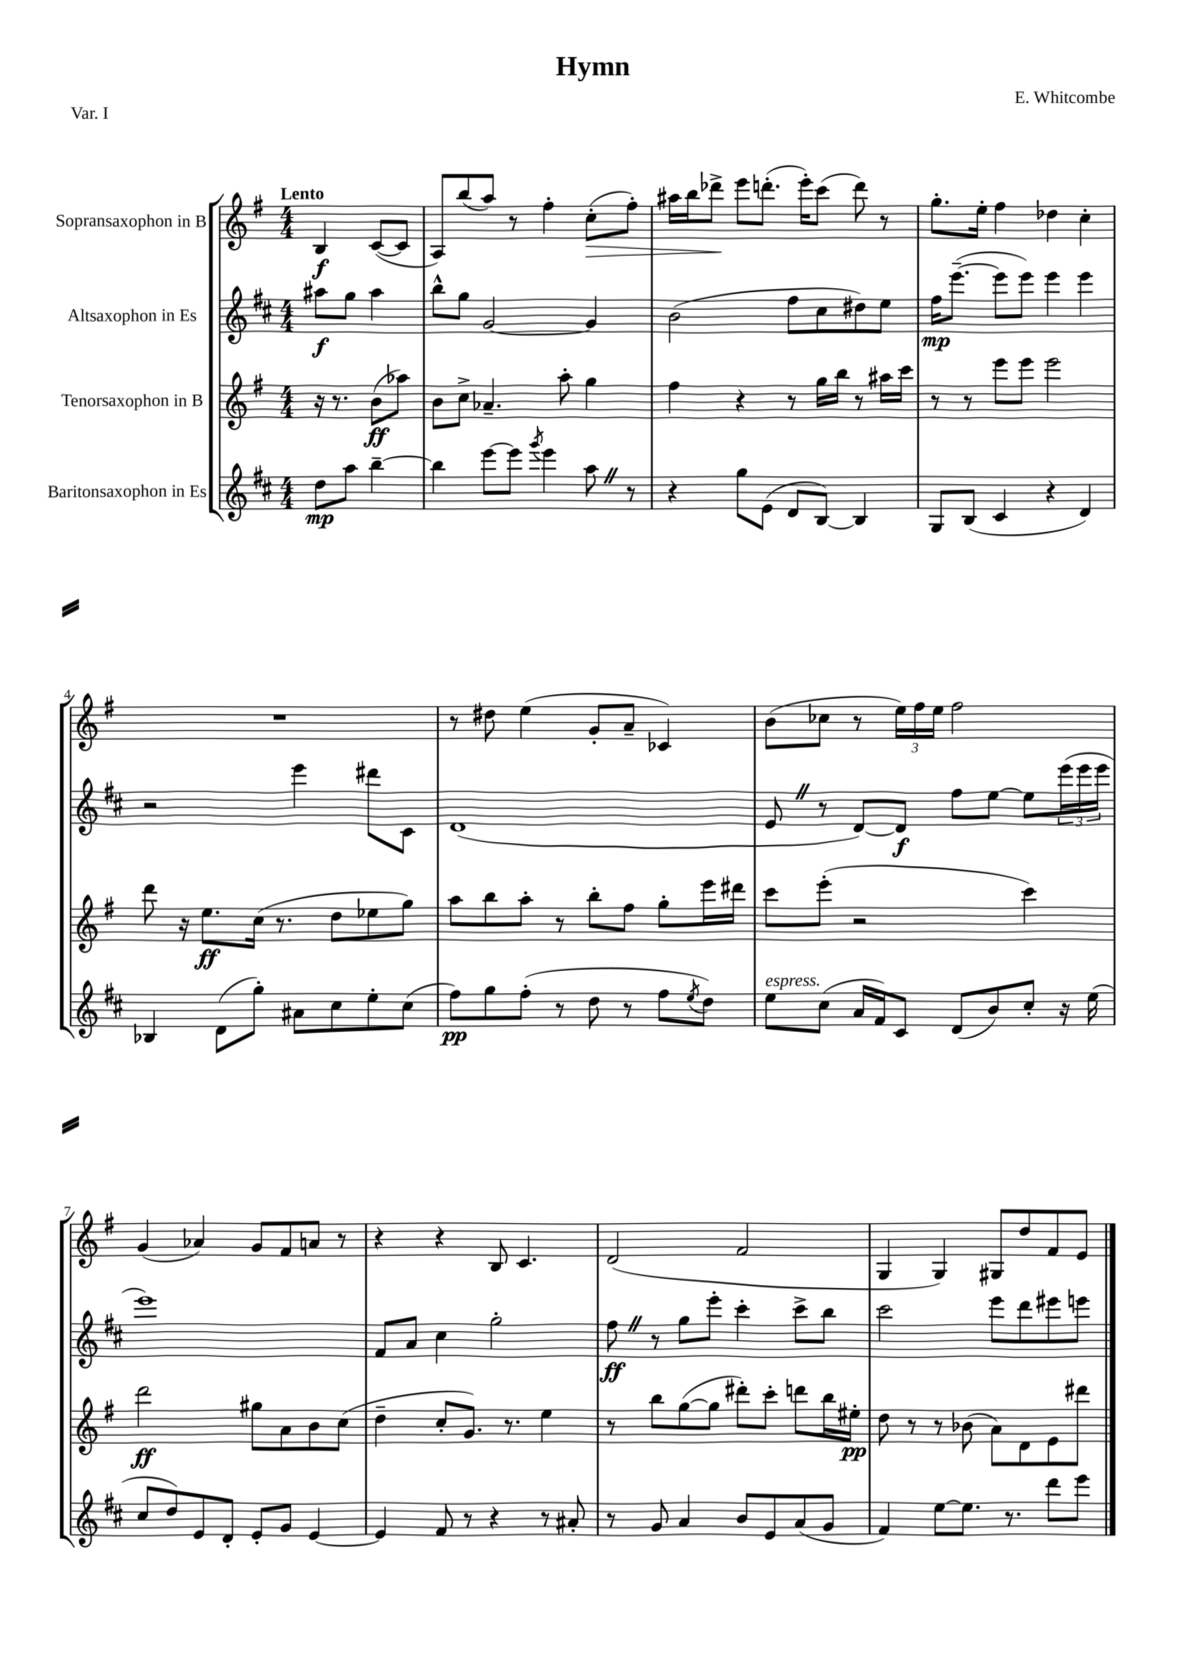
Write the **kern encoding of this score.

**kern	**dynam	**kern	**dynam	**kern	**dynam	**kern	**dynam
*part4	*part4	*part3	*part3	*part2	*part2	*part1	*part1
*staff4	*staff4	*staff3	*staff3	*staff2	*staff2	*staff1	*staff1
*I"Baritonsaxophon in Es	*	*I"Tenorsaxophon in B	*	*I"Altsaxophon in Es	*	*I"Sopransaxophon in B	*
*clefG2	*	*clefG2	*	*clefG2	*	*clefG2	*
*k[f#c#]	*	*k[f#]	*	*k[f#c#]	*	*k[f#]	*
*M4/4	*	*M4/4	*	*M4/4	*	*M4/4	*
=	=	=	=	=	=	=	=
!	!	!	!	!	!	!LO:TX:a:B:t=Lento	!
8dd\L	mp	16r	.	8aa#X\L	f	4B/	f
.	.	8.r	.	.	.	.	.
8aa\J	.	.	.	8gg\J	.	.	.
[4bb~\	.	(8b\L	ff	4aa#\	.	([8c/L	.
.	.	8aa-X\J)	.	.	.	8c/J]	.
=1	=1	=1	=1	=1	=1	=1	=1
4bb\]	.	8b\L	.	8bb^^\L	.	8A/L)	.
.	.	8cc^\J	.	8gg\J	.	(8bb/	.
[8eee\L	.	4.a-X~/	.	[2g/	.	8aa/J)	.
8eee\J]	.	.	.	.	.	8r	.
8qggg/	.	.	.	.	.	.	.
4eee\	.	.	.	.	.	4ff#'\	.
.	.	8aa'\	.	.	.	.	.
!	!	!	!	!	!	!	!LO:HP:b
8aaZ\	.	4gg\	.	4g/]	.	(8cc'\L	>
8r	.	.	.	.	.	8ff#'\J)	.
=2	=2	=2	=2	=2	=2	=2	=2
4r	.	4ff#\	.	(2b\	.	16aa#X\LL	.
.	.	.	.	.	.	16bb\J	.
.	.	.	.	.	.	8ddd-X^\J	.
8gg\L	.	4r	.	.	.	8eee\L	]
(8e\J	.	.	.	.	.	(8.dddn'\J	.
8d/L	.	8r	.	8ff#\L	.	.	.
.	.	.	.	.	.	16eee'\KL)	.
[8B/J)	.	16gg\LL	.	8cc#\	.	(8ccc\J	.
.	.	16bb\JJ	.	.	.	.	.
4B/]	.	8r	.	8dd#X\)	.	8ddd\)	.
.	.	16aa#X\LL	.	8ee\J	.	8r	.
.	.	16ccc\JJ	.	.	.	.	.
=3	=3	=3	=3	=3	=3	=3	=3
8G/L	.	8r	.	16ff#\KL	mp	8.gg'\L	.
.	.	.	.	([8.eee~\J	.	.	.
(8B/J	.	8r	.	.	.	.	.
.	.	.	.	.	.	16ee'\Jk	.
4c#/	.	8eee\L	.	8eee\L]	.	4ff#\	.
.	.	8eee\J	.	8eee\J)	.	.	.
4r	.	2eee\	.	4eee\	.	4dd-X\	.
4d/)	.	.	.	4eee\	.	4cc'\	.
!!LO:LB:g=z
=4	=4	=4	=4	=4	=4	=4	=4
4B-X/	.	8ddd\	.	2r	.	1r	.
.	.	16r	.	.	.	.	.
.	.	8.ee\L	ff	.	.	.	.
(8d\L	.	.	.	.	.	.	.
8gg'\J)	.	(16cc\Jk	.	.	.	.	.
.	.	8.r	.	.	.	.	.
8a#X\L	.	.	.	4eee\	.	.	.
8cc#\	.	8dd\L	.	.	.	.	.
8ee'\	.	8ee-X\	.	8ddd#X\L	.	.	.
(8cc#\J	.	8gg\J)	.	8c#\J	.	.	.
=5	=5	=5	=5	=5	=5	=5	=5
8ff#\L)	pp	8aa\L	.	(1d	.	8r	.
8gg\	.	8bb\	.	.	.	8dd#X\	.
(8ff#'\J	.	8aa'\J	.	.	.	(4ee\	.
8r	.	8r	.	.	.	.	.
8dd\	.	8bb'\L	.	.	.	8g'/L	.
8r	.	8ff#\J	.	.	.	8a~/J	.
8ff#\L	.	8gg'\L	.	.	.	4c-X/)	.
8qee/	.	.	.	.	.	.	.
8dd\J)	.	16eee\L	.	.	.	.	.
.	.	16ddd#X\JJ	.	.	.	.	.
=6	=6	=6	=6	=6	=6	=6	=6
!LO:TX:a:i:t=espress.	!	!	!	!	!	!	!
8ee\L	.	8ccc\L	.	8eZ/	.	(8b\L	.
(8cc#\J	.	(8eee'\J	.	8r	.	8cc-X\J	.
16a/LL	.	2r	.	[8d/L)	.	8r	.
16f#/J)	.	.	.	.	.	.	.
8c#/J	.	.	.	8d/J]	f	24ee\LL)	.
.	.	.	.	.	.	24ff#\	.
.	.	.	.	.	.	24ee\JJ	.
(8d/L	.	.	.	8ff#\L	.	2ff#\	.
8b/)	.	.	.	[8ee\J	.	.	.
8cc#'/J	.	4ccc\)	.	8ee\L]	.	.	.
16r	.	.	.	(24eee\L	.	.	.
.	.	.	.	24eee\	.	.	.
(16ee\	.	.	.	.	.	.	.
.	.	.	.	24eee\JJ	.	.	.
!!LO:LB:g=z
=7	=7	=7	=7	=7	=7	=7	=7
8cc#/L	.	2ddd\	ff	1eee)	.	(4g/	.
8dd/)	.	.	.	.	.	.	.
8e/	.	.	.	.	.	4a-X/)	.
8d'/J	.	.	.	.	.	.	.
8e'/L	.	8gg#X\L	.	.	.	8g/L	.
8g/J	.	8a\	.	.	.	8f#/	.
[4e/	.	8b\	.	.	.	8an/J	.
.	.	(8cc\J	.	.	.	8r	.
=8	=8	=8	=8	=8	=8	=8	=8
4e/]	.	4dd~\	.	8f#/L	.	4r	.
.	.	.	.	8a/J	.	.	.
8f#/	.	8cc'/L	.	4cc#\	.	4r	.
8r	.	8.g/J)	.	.	.	.	.
4r	.	.	.	2gg'\	.	8B/	.
.	.	8.r	.	.	.	.	.
.	.	.	.	.	.	4.c/	.
8r	.	4ee\	.	.	.	.	.
8a#X'/	.	.	.	.	.	.	.
=9	=9	=9	=9	=9	=9	=9	=9
8r	.	8r	.	8ff#Z\	ff	(2d/	.
8g/	.	8bb\L	.	8r	.	.	.
4a/	.	([8gg\	.	8gg\L	.	.	.
.	.	8gg\J]	.	8eee'\J	.	.	.
8b/L	.	8ddd#X'\L)	.	4ccc#'\	.	2f#/	.
8e/	.	8ccc'\J	.	.	.	.	.
(8a/	.	8dddn\L	.	8ccc#^\L	.	.	.
8g/J	.	16bb\L	.	8bb\J	.	.	.
.	.	16ee#X'\JJ	pp	.	.	.	.
=10	=10	=10	=10	=10	=10	=10	=10
4f#/)	.	8dd\	.	2ccc#\	.	4G/	.
.	.	8r	.	.	.	.	.
[8ee\L	.	8r	.	.	.	4G/)	.
8.ee\J]	.	(8b-X\	.	.	.	.	.
.	.	8a\L)	.	8eee\L	.	8G#X/L	.
8.r	.	.	.	.	.	.	.
.	.	8d\	.	8ddd\	.	8dd/	.
8ddd\L	.	8e\	.	8eee#X\	.	8f#/	.
8eee\J	.	8ddd#X\J	.	8eeen\J	.	8e/J	.
==	==	==	==	==	==	==	==
*-	*-	*-	*-	*-	*-	*-	*-
